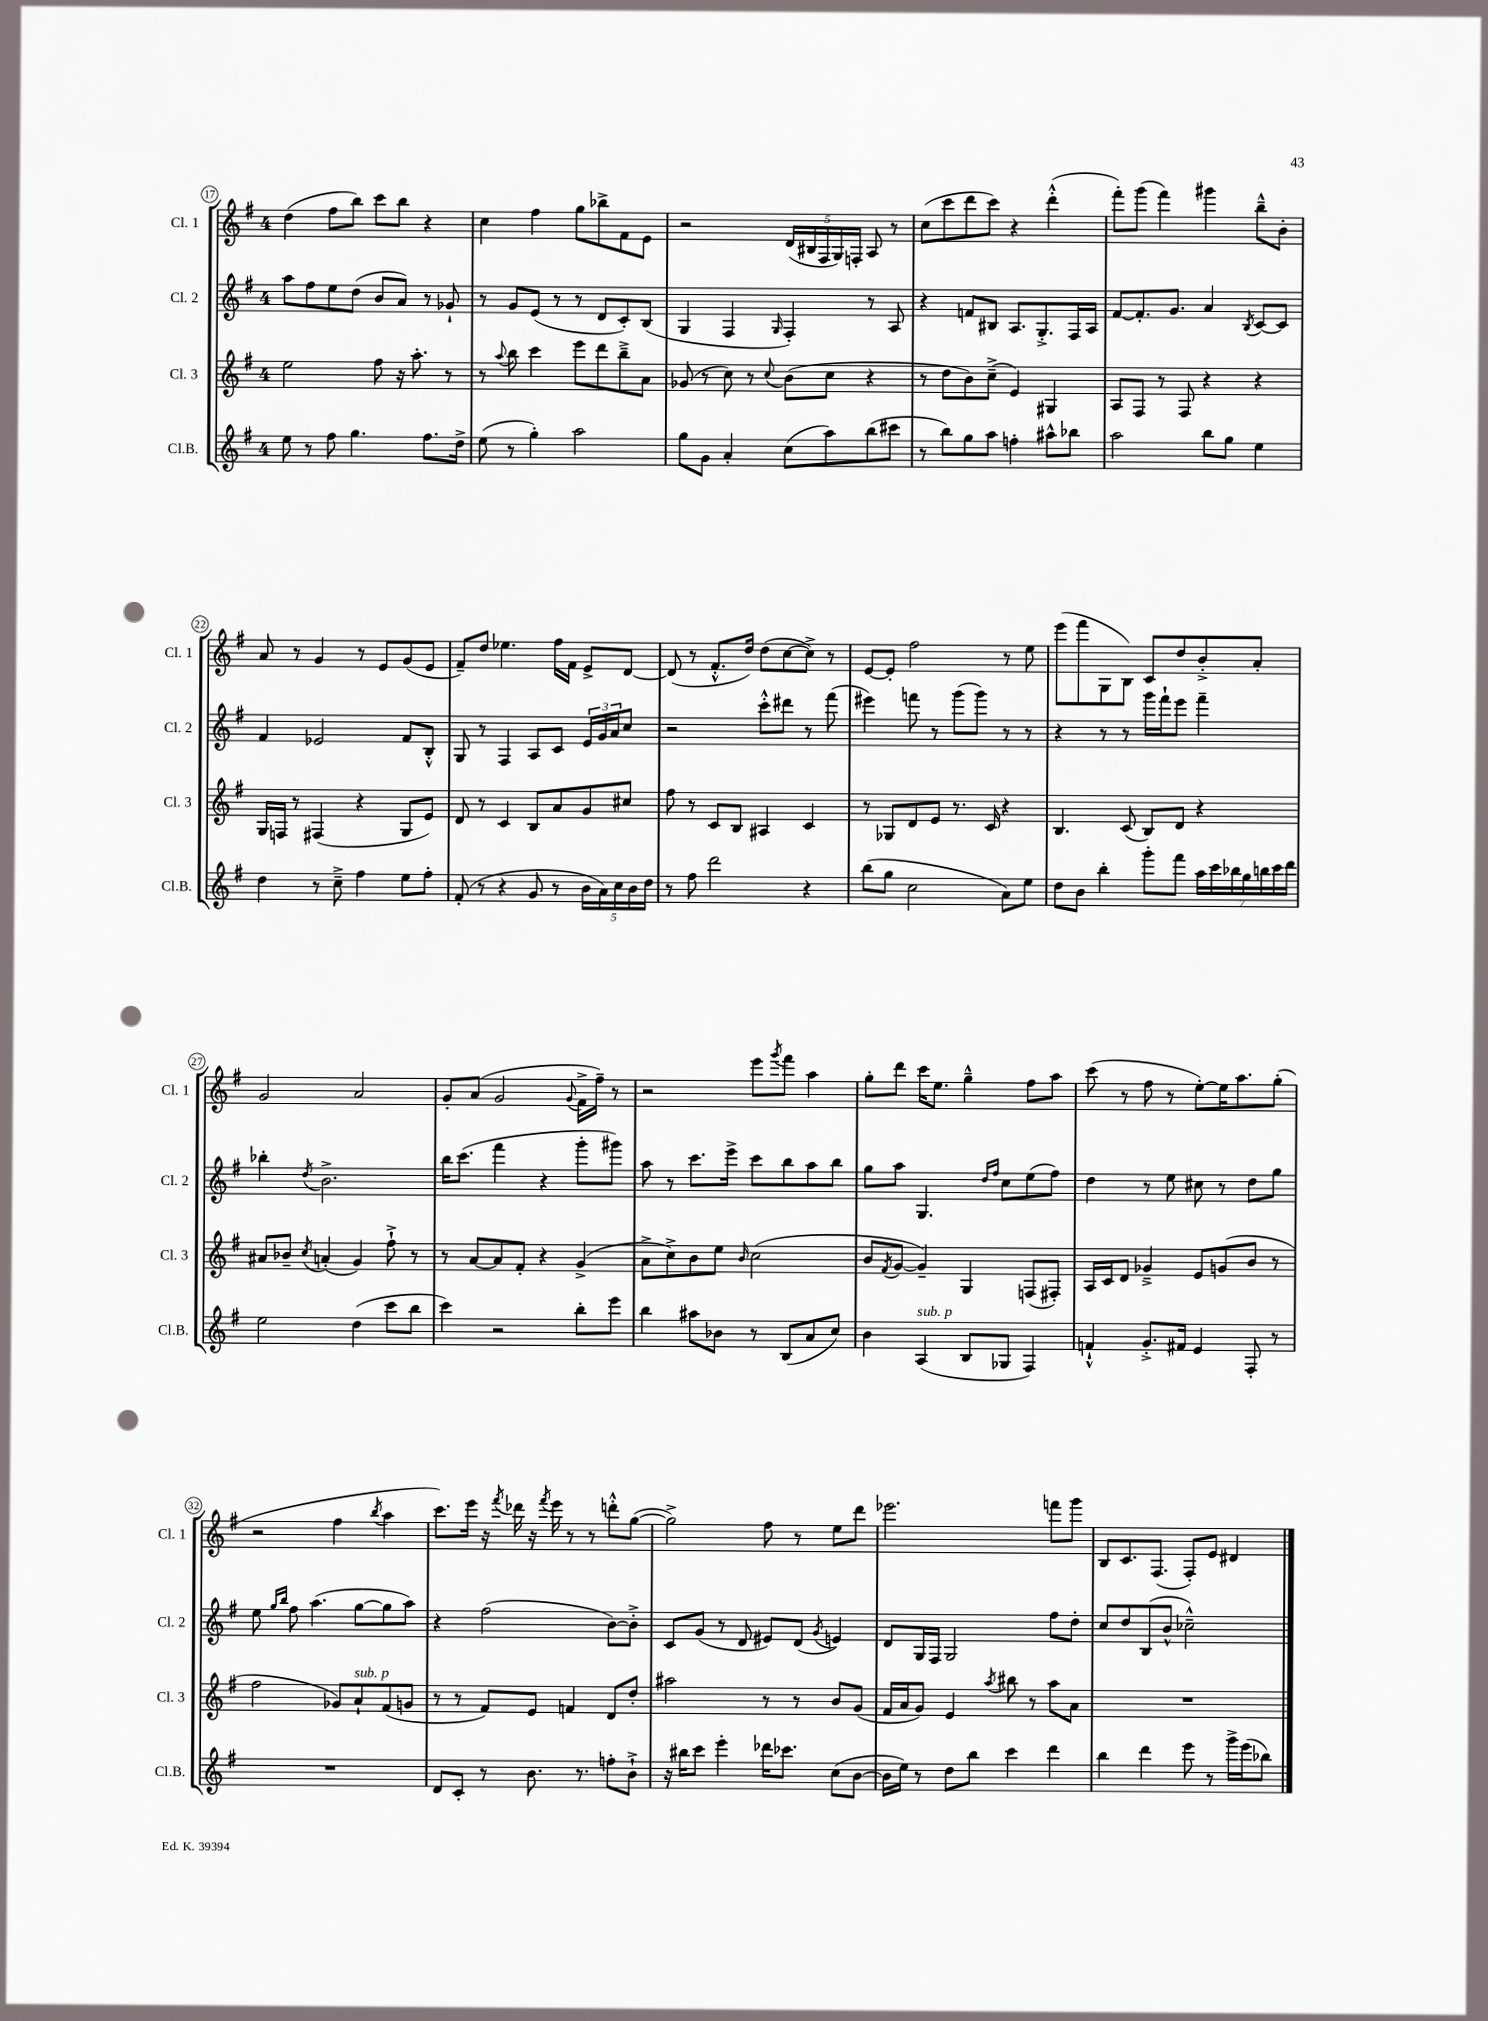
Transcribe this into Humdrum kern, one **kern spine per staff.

**kern	**kern	**kern	**kern
*staff4	*staff3	*staff2	*staff1
*clefG2	*clefG2	*clefG2	*clefG2
*k[f#]	*k[f#]	*k[f#]	*k[f#]
*M4/4	*M4/4	*M4/4	*M4/4
8ee	2ee	8aa	(4dd
8r	.	8ff#	.
8ff#	.	8ee	8ff#
4.gg	.	(8dd	8bb)
.	8ff#	8b	8ccc
.	16r	8a)	8bb
.	8.aa'	.	.
8.ff#	.	8r	4r
.	8r	8g-`	.
16dd^	.	.	.
=	=	=	=
(8ee	8r	8r	4cc
.	8qqaa	.	.
8r	8bb	8g	.
4gg')	4ccc	(8e	4ff#
.	.	8r	.
2aa	8eee	8r	8gg
.	8ddd	8d	8bb-^
.	8bb~^	8c')	8f#
.	8a	(8B	8e
=	=	=	=
8gg	(8g-	4G	2r
8g	8r	.	.
4a'	8cc)	4F#	.
.	8r	.	.
.	8qqcc	16qqG	.
(8cc	(8b	4F#')	(20d
.	.	.	20B#
.	.	.	20F#
8aa)	8cc	.	.
.	.	.	20G)
.	.	.	20F'
(8bb	4r	8r	8A
8ccc#	.	8A	8r
=	=	=	=
8r	8r	4r	(8cc
8bb)	8dd	.	8ccc
8gg	8b)	8f	8ddd
8aa	(8cc~^	8B#	8ccc)
4ff'	4e)	8.A	4r
.	.	8.G'^	.
8aa#^^	4G#	.	(4ddd'^^
8bb-	.	16F#	.
.	.	16A	.
=	=	=	=
2aa	8A	[8f#	8fff#')
.	8F#	8.f#']	(8ggg
.	8r	.	4fff#)
.	.	8.g	.
.	8F#	.	.
8bb	4r	4a	4ggg#
8gg	.	.	.
.	.	8qB	.
4ee	4r	[8c	8bb~^^
.	.	8c]	8b'
=	=	=	=
4dd	16G	4f#	8a
.	16F	.	.
.	8r	.	8r
8r	(4F#	2e-	4g
8cc~^	.	.	.
4ff#	4r	.	8r
.	.	.	8e
8ee	8G	8f#	(8g
8ff#'	8e)	8B'^^	8e
=	=	=	=
(8f#'	8d	8G	8f#~)
8r	8r	8r	8dd
4r	4c	4F#	4.ee-
8g	8B	8A	.
8r	8a	8c	16ff#
.	.	.	16f#
20b	8g	24e	8e^
.	.	24g	.
20a)	.	.	.
.	.	24a	.
20cc	.	.	.
.	8cc#	8cc	[8d
20b	.	.	.
20dd	.	.	.
=	=	=	=
8r	8ff#	2r	(8d]
8ff#	8r	.	8r
2ddd	8c	.	8.f#'^^
.	8B	.	.
.	.	.	16dd)
.	4A#	8ccc'^^	(8dd
.	.	8ddd#	[8cc
4r	4c	8r	8cc^])
.	.	(8fff#	8r
=	=	=	=
(8bb	8r	4eee#)	[8e
8gg	8G-	.	8e']
2cc	8d	8fff	2ff#
.	8e	8r	.
.	8.r	(8ggg	.
.	.	8ggg)	.
.	16c	.	.
8a)	4r	8r	8r
8ee	.	8r	8ee
=	=	=	=
8dd	4.B	4r	(8eee
8b	.	.	8fff#
4bb'	.	8r	8G
.	(8c	8r	8B)
8ggg'	8B)	16ggg	8c
.	.	16fff#`	.
8fff#	8d	8eee	8dd
28aa	4r	4fff#~	8b'^
28ccc	.	.	.
28bb-	.	.	.
28gg	.	.	.
.	.	.	8a'
28bb	.	.	.
28ccc	.	.	.
28ddd	.	.	.
=	=	=	=
2ee	8a#	4bb-'	2g
.	8b-~	.	.
.	8qcc	8qdd	.
.	(4a'	2.b^	.
(4dd	4g)	.	2a
8ccc	8ff#`^	.	.
8bb	8r	.	.
=	=	=	=
4ccc)	8r	16bb	8g'
.	.	(8.ccc	.
.	[8a	.	(8a
2r	8a]	4fff#	2g
.	8f#'	.	.
.	4r	4r	.
.	.	.	8qqg
8bb'	(4g^	8ggg'	16f#^
.	.	.	16ff#~)
8eee	.	8ggg#)	8r
=	=	=	=
4bb	8a^	8aa	2r
.	8cc^)	8r	.
8aa#	8b	8.ccc	.
8b-	8ee	.	.
.	.	16eee^	.
.	16qqb	.	.
8r	(2cc	8ccc	8eee
.	.	.	8qggg
(8B	.	8bb	8fff#
8a	.	8aa	4aa
8cc)	.	8bb	.
=	=	=	=
4b	8b	8gg	8gg'
.	8qf#	.	.
.	[8g	8aa	8ddd
(4A	4g~])	4.G	16ccc
.	.	.	8.ee
8B	4G	.	4gg~^^
.	.	16qqdd	.
.	.	16qqff#	.
8G-	.	8cc	.
4F#)	(8F	(8ee	8ff#
.	8F#')	8ff#)	8aa
=	=	=	=
4f`^^	16A	4dd	(8ccc
.	16c	.	.
.	8d	.	8r
8.g'^	4g-~^	8r	8ff#
.	.	8ee	8r
16f#	.	.	.
4e	8e	8cc#	[8ee')
.	(8g	8r	16ee]
.	.	.	8.aa
8F#'	8b	8dd	.
8r	8r	8gg	(8gg'
=	=	=	=
1r	2ff#	8ee	2r
.	.	16qqgg	.
.	.	16qqbb	.
.	.	8ff#	.
.	.	(4.aa	.
.	8g-)	.	4ff#
.	8a`	[8gg	.
.	.	.	8qbb
.	(8f#	8gg]	4aa
.	8g	8aa)	.
=	=	=	=
8d	8r	4r	8.ccc)
8c'	8r	.	.
.	.	.	16eee
8r	8f#)	(2ff#	16r
.	.	.	8qfff#
.	.	.	16ddd-
8.b	8e	.	16r
.	.	.	8qfff#
.	.	.	16eee
.	4f	.	8r
8.r	.	.	.
.	.	.	8r
8ff'	8d	[8b)	8ddd'^^
8b`^	8dd'	8b'^]	([8gg
=	=	=	=
16r	2aa#	8c	2gg^])
16bb#	.	.	.
8ccc	.	(8g	.
4eee'	.	8r	.
.	.	8d	.
16ddd-	8r	8e#)	8ff#
8.ccc-	.	.	.
.	8r	(8d	8r
.	.	8qg	.
(8cc	8b	4e)	8ee
[8b	(8g	.	8ddd
=	=	=	=
16b]	16f#	8d	2.eee-
16ee)	16a	.	.
8r	8g)	16G	.
.	.	16F#	.
8dd	4e	2G	.
8bb	.	.	.
.	8qaa	.	.
4ccc	8bb#	.	.
.	8r	.	.
4ddd	8aa	8ff#	8fff
.	8a	8dd'	8ggg
=	=	=	=
4bb	1r	8cc	8B
.	.	8dd	8.c
4ddd	.	(8B	.
.	.	.	(8.F#
.	.	8b^^	.
8eee	.	2cc-~^^)	8F#')
8r	.	.	8e
16ggg^	.	.	4d#
(16eee	.	.	.
8bb-)	.	.	.
==	==	==	==
*-	*-	*-	*-
